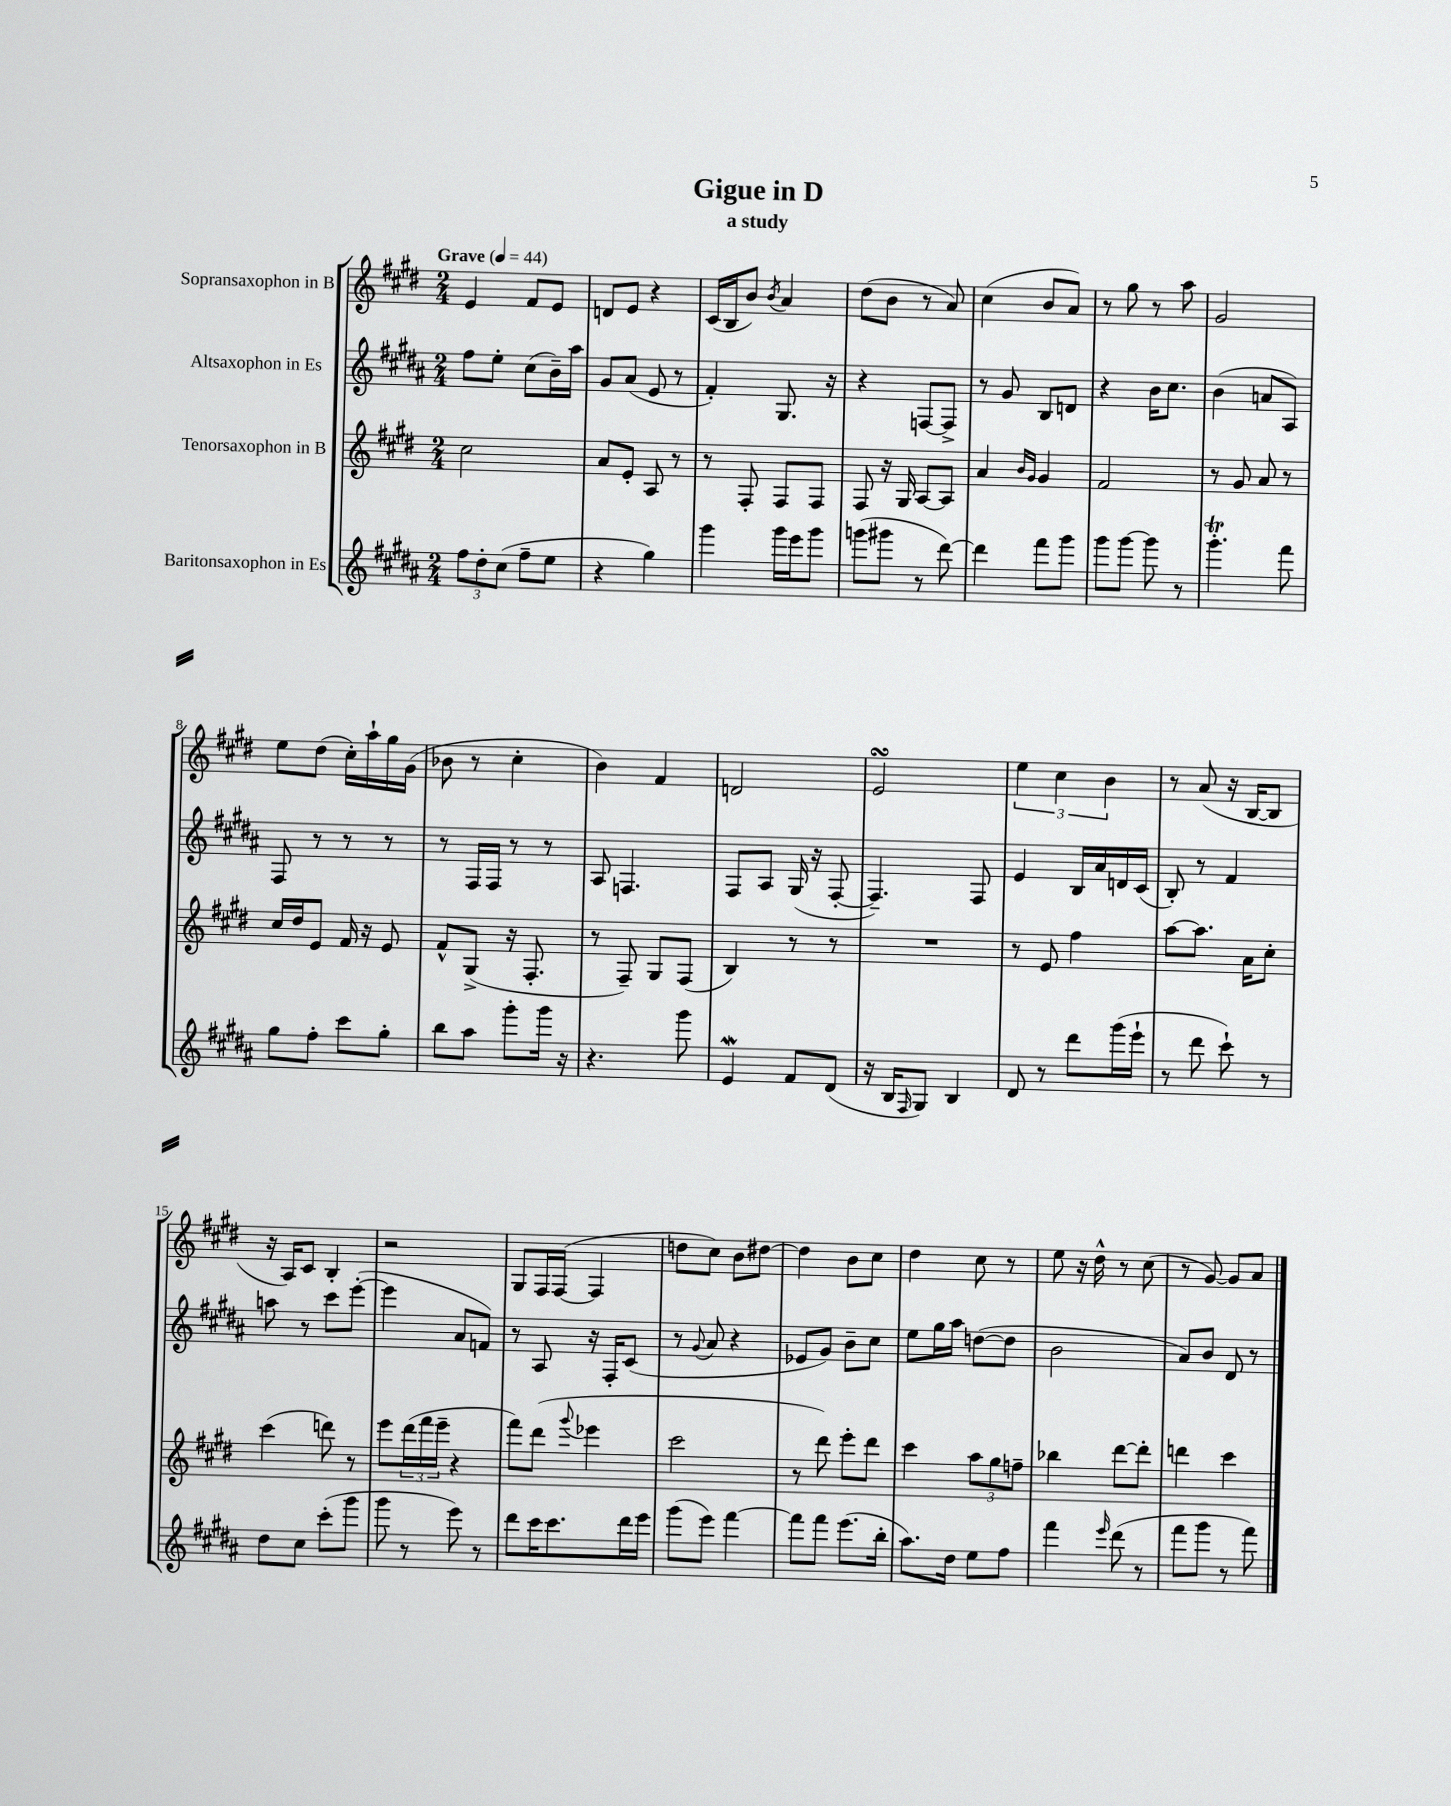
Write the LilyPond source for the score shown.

\header { title = "Gigue in D" subtitle = "a study" }
<<
\new StaffGroup <<
\new Staff = "s0" \with { instrumentName = "Sopransaxophon in B" } {
    \clef treble \key e \major \numericTimeSignature \time 2/4 \tempo "Grave" 4 = 44
    e'4 fis'8 e'8 |
    d'8 e'8 r4 |
    cis'16( b16 b'8) \acciaccatura { b'8 } a'4 |
    dis''8( b'8 r8 a'8) |
    cis''4( b'8 a'8) |
    r8 gis''8 r8 a''8 |
    gis'2 |
    e''8 dis''8( cis''16-.) a''16-! gis''16 gis'16( |
    bes'8 r8 cis''4-. |
    b'4) fis'4 |
    d'2 |
    e'2\turn |
    \tuplet 3/2 { e''4 cis''4 b'4 } |
    r8 a'8( r16 b16~ b8 |
    r16 a16) cis'8 b4-. |
    r2 |
    gis8 fis16 fis16~( fis4 |
    d''8 cis''8) b'8 dis''8~ |
    dis''4 b'8 cis''8 |
    dis''4 cis''8 r8 |
    e''8 r16 dis''16-^ r8 cis''8( |
    r8 gis'8~) gis'8 a'8 \bar "|." |
}
\new Staff = "s1" \with { instrumentName = "Altsaxophon in Es" } {
    \clef treble \key b \major \numericTimeSignature \time 2/4
    fis''8 e''8-. cis''8( b'16--) ais''16 |
    gis'8 ais'8( e'8 r8 |
    fis'4-.) gis8. r16 |
    r4 f8~ f8-> |
    r8 gis'8 b8 d'8 |
    r4 b'16 cis''8. |
    b'4( a'8 ais8) |
    fis8 r8 r8 r8 |
    r8 fis16 fis16 r8 r8 |
    ais8 f4. |
    fis8 ais8 gis16( r16 fis8~-. |
    fis4.--) fis8 |
    e'4 b16 ais'16 d'16 cis'16( |
    b8-.) r8 fis'4 |
    a''8 r8 cis'''8 e'''8~-.( |
    e'''4 ais'8 f'8) |
    r8 ais8 r16 fis16-. cis'8( |
    r8 \appoggiatura { gis'8 } ais'8 r4 |
    ees'8 gis'8) b'8-- cis''8 |
    e''8 gis''16 ais''16 d''8~( d''8 |
    b'2 |
    ais'8) b'8 dis'8 r8 \bar "|." |
}
\new Staff = "s2" \with { instrumentName = "Tenorsaxophon in B" } {
    \clef treble \key e \major \numericTimeSignature \time 2/4
    cis''2 |
    a'8 e'8-. a8 r8 |
    r8 fis8-. fis8 fis8 |
    fis8 r16 gis16 a8~ a8 |
    a'4 \grace { b'16 gis'16 } gis'4 |
    fis'2 |
    r8 gis'8 a'8 r8 |
    cis''16 dis''16 e'8 fis'16 r16 e'8 |
    fis'8-^ gis8->( r16 fis8.-. |
    r8 fis8--) gis8 fis8( |
    b4) r8 r8 |
    R2 |
    r8 e'8 fis''4 |
    a''8~ a''8. a'16 cis''8-. |
    cis'''4( d'''8) r8 |
    e'''8 \tuplet 3/2 { dis'''16( fis'''16 e'''16-- } r4 |
    fis'''8) dis'''8( \appoggiatura { gis'''8 } ees'''4 |
    cis'''2 |
    r8 dis'''8) e'''8-. dis'''8 |
    cis'''4 \tuplet 3/2 { a''8 gis''8 f''8-- } |
    bes''4 dis'''8~ dis'''8-. |
    d'''4 cis'''4 \bar "|." |
}
\new Staff = "s3" \with { instrumentName = "Baritonsaxophon in Es" } {
    \clef treble \key b \major \numericTimeSignature \time 2/4
    \tuplet 3/2 { fis''8 dis''8-. cis''8( } fis''8-- e''8 |
    r4 gis''4) |
    gis'''4 gis'''16 e'''16 gis'''8 |
    g'''8( gis'''8 r8 dis'''8~) |
    dis'''4 fis'''8 gis'''8 |
    gis'''8 gis'''8~ gis'''8 r8 |
    gis'''4.-.\trill fis'''8 |
    gis''8 fis''8-. cis'''8 gis''8-. |
    b''8 ais''8 gis'''8-. gis'''16 r16 |
    r4. gis'''8 |
    e'4\mordent fis'8 dis'8( |
    r16 b16 \grace { fis16 } gis8) b4 |
    dis'8 r8 dis'''8 gis'''16( e'''16-! |
    r8 dis'''8 cis'''8-!) r8 |
    dis''8 cis''8 cis'''8-.( gis'''8 |
    gis'''8 r8 e'''8) r8 |
    dis'''8 cis'''16 cis'''8. dis'''16 e'''16 |
    gis'''8( e'''8) fis'''4~ |
    fis'''8 fis'''8 e'''8.( b''16-. |
    ais''8.) dis''16 e''8 fis''8 |
    fis'''4 \grace { e'''16 } dis'''8( r8 |
    fis'''8 gis'''8 r8 fis'''8) \bar "|." |
}
>>
>>
